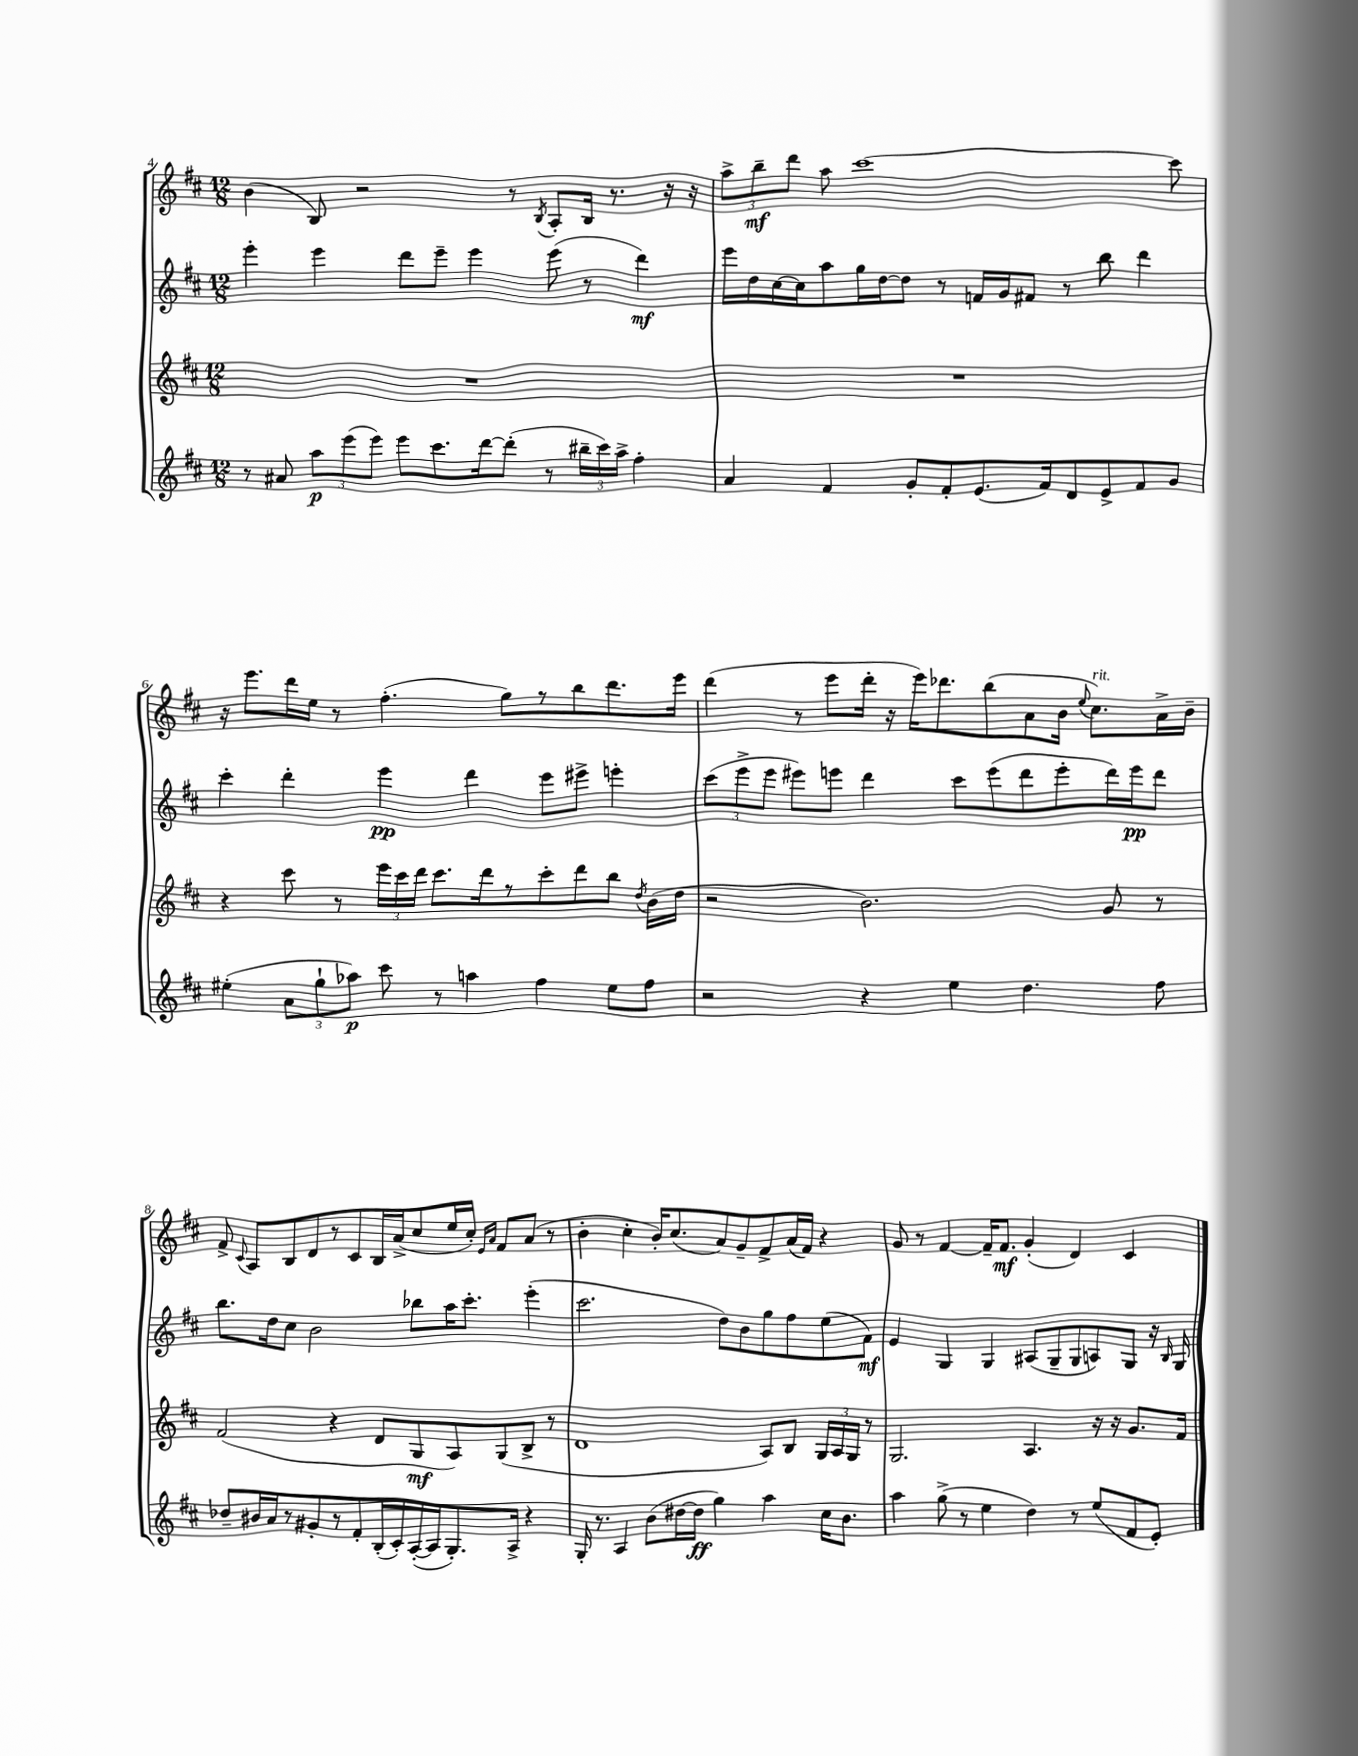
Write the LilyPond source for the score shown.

<<
\new StaffGroup <<
\new Staff = "s0" {
    \clef treble \key d \major \numericTimeSignature \time 12/8
    \autoBeamOff b'4( b8) r2 r8 \acciaccatura { b8 } a8[-. b16] r8. r16 r16 |
    \tuplet 3/2 { a''8[-> b''8--\mf d'''8] } a''8 cis'''1~ cis'''8 |
    r16 e'''8.[ d'''16 e''16] r8 fis''4.-.( g''8[) r8 b''8 d'''8. e'''16] |
    d'''4( r8 e'''8[ d'''16]-. r16 e'''16[) des'''8. b''8( a'8 b'16] \appoggiatura { e''8 } cis''8.[^\markup { \italic "rit." }) a'16-> b'16]-- |
    fis'8-> \appoggiatura { cis'8 } a8[ b8 d'8 r8 cis'8 b16 a'16->( cis''8 e''16 cis''16]-.) \grace { e'16[ a'16] } fis'8[ a'8]( r8 |
    b'4-. cis''4-. b'16[-.) cis''8.( a'8) g'8-- fis'8-> a'16( fis'16]) r4 |
    g'8 r8 fis'4~ fis'16[-- fis'8.]\mf g'4-.( d'4) cis'4 \bar "|." |
}
\new Staff = "s1" {
    \clef treble \key d \major \numericTimeSignature \time 12/8
    \autoBeamOff e'''4-. e'''4 d'''8[ e'''8]-- e'''4 e'''8( r8 d'''4\mf) |
    e'''16[ d''16 cis''16~ cis''16 a''8 g''16 d''16~ d''8] r8 f'16[ g'16 fis'8] r8 b''8 d'''4 |
    cis'''4-. d'''4-. e'''4\pp d'''4 e'''8[ eis'''8]-> e'''4-. |
    \tuplet 3/2 { cis'''8[( e'''8-> e'''8] } eis'''8[) e'''8] d'''4 cis'''8[ e'''8( d'''8 e'''8-. d'''16) e'''16\pp d'''8] |
    b''8.[ d''16 cis''8] b'2 bes''8[ a''16 cis'''8.]-. e'''4-.( |
    cis'''2. d''8[) b'8 g''8 fis''8 e''8( fis'8]\mf) |
    e'4 g4 g4 ais8[( g8-- g8 a8) g8] r16 \grace { b16 } g16 \bar "|." |
}
\new Staff = "s2" {
    \clef treble \key d \major \numericTimeSignature \time 12/8
    \autoBeamOff R1. |
    R1. |
    r4 cis'''8 r8 \tuplet 3/2 { e'''16[ cis'''16 d'''16] } cis'''8.[ d'''16 r8 cis'''8-. d'''8 b''8] \acciaccatura { d''8 } b'16[( d''16] |
    r2 b'2.) g'8 r8 |
    fis'2( r4 d'8[ g8\mf a8) g8( b8]-> r8 |
    d'1 a8[) b8] \tuplet 3/2 { g16[ a16 g16] } r8 |
    g2. a4. r16 r16 g'8.[ fis'16] \bar "|." |
}
\new Staff = "s3" {
    \clef treble \key d \major \numericTimeSignature \time 12/8
    \autoBeamOff r8 ais'8 \tuplet 3/2 { a''8[\p e'''8( e'''8]) } e'''8[ cis'''8. d'''16~ d'''8]-.( r8 \tuplet 3/2 { bis''16[-- cis'''16) a''16]-> } fis''4-. |
    a'4 fis'4 g'8[-. fis'8-. e'8.( fis'16) d'8 e'8-> fis'8 g'8] |
    eis''4-.( \tuplet 3/2 { a'8[ g''8-! aes''8]\p) } cis'''8 r8 a''4 fis''4 eis''8[ fis''8] |
    r2 r4 e''4 d''4. fis''8 |
    des''8[-- bis'16 a'16 r8 gis'8-. r8 fis'8-. b16-.( cis'16-.) a16~-.( a16 g8.-.) a16]-> r4 |
    g16-. r8. a4 b'8[( dis''16~ dis''16]\ff g''4) a''4 cis''16[ b'8.] |
    a''4 g''8->( r8 e''4 d''4) r8 e''8[( fis'8 e'8]-.) \bar "|." |
}
>>
>>
\layout { \context { \Score currentBarNumber = #4 } }
